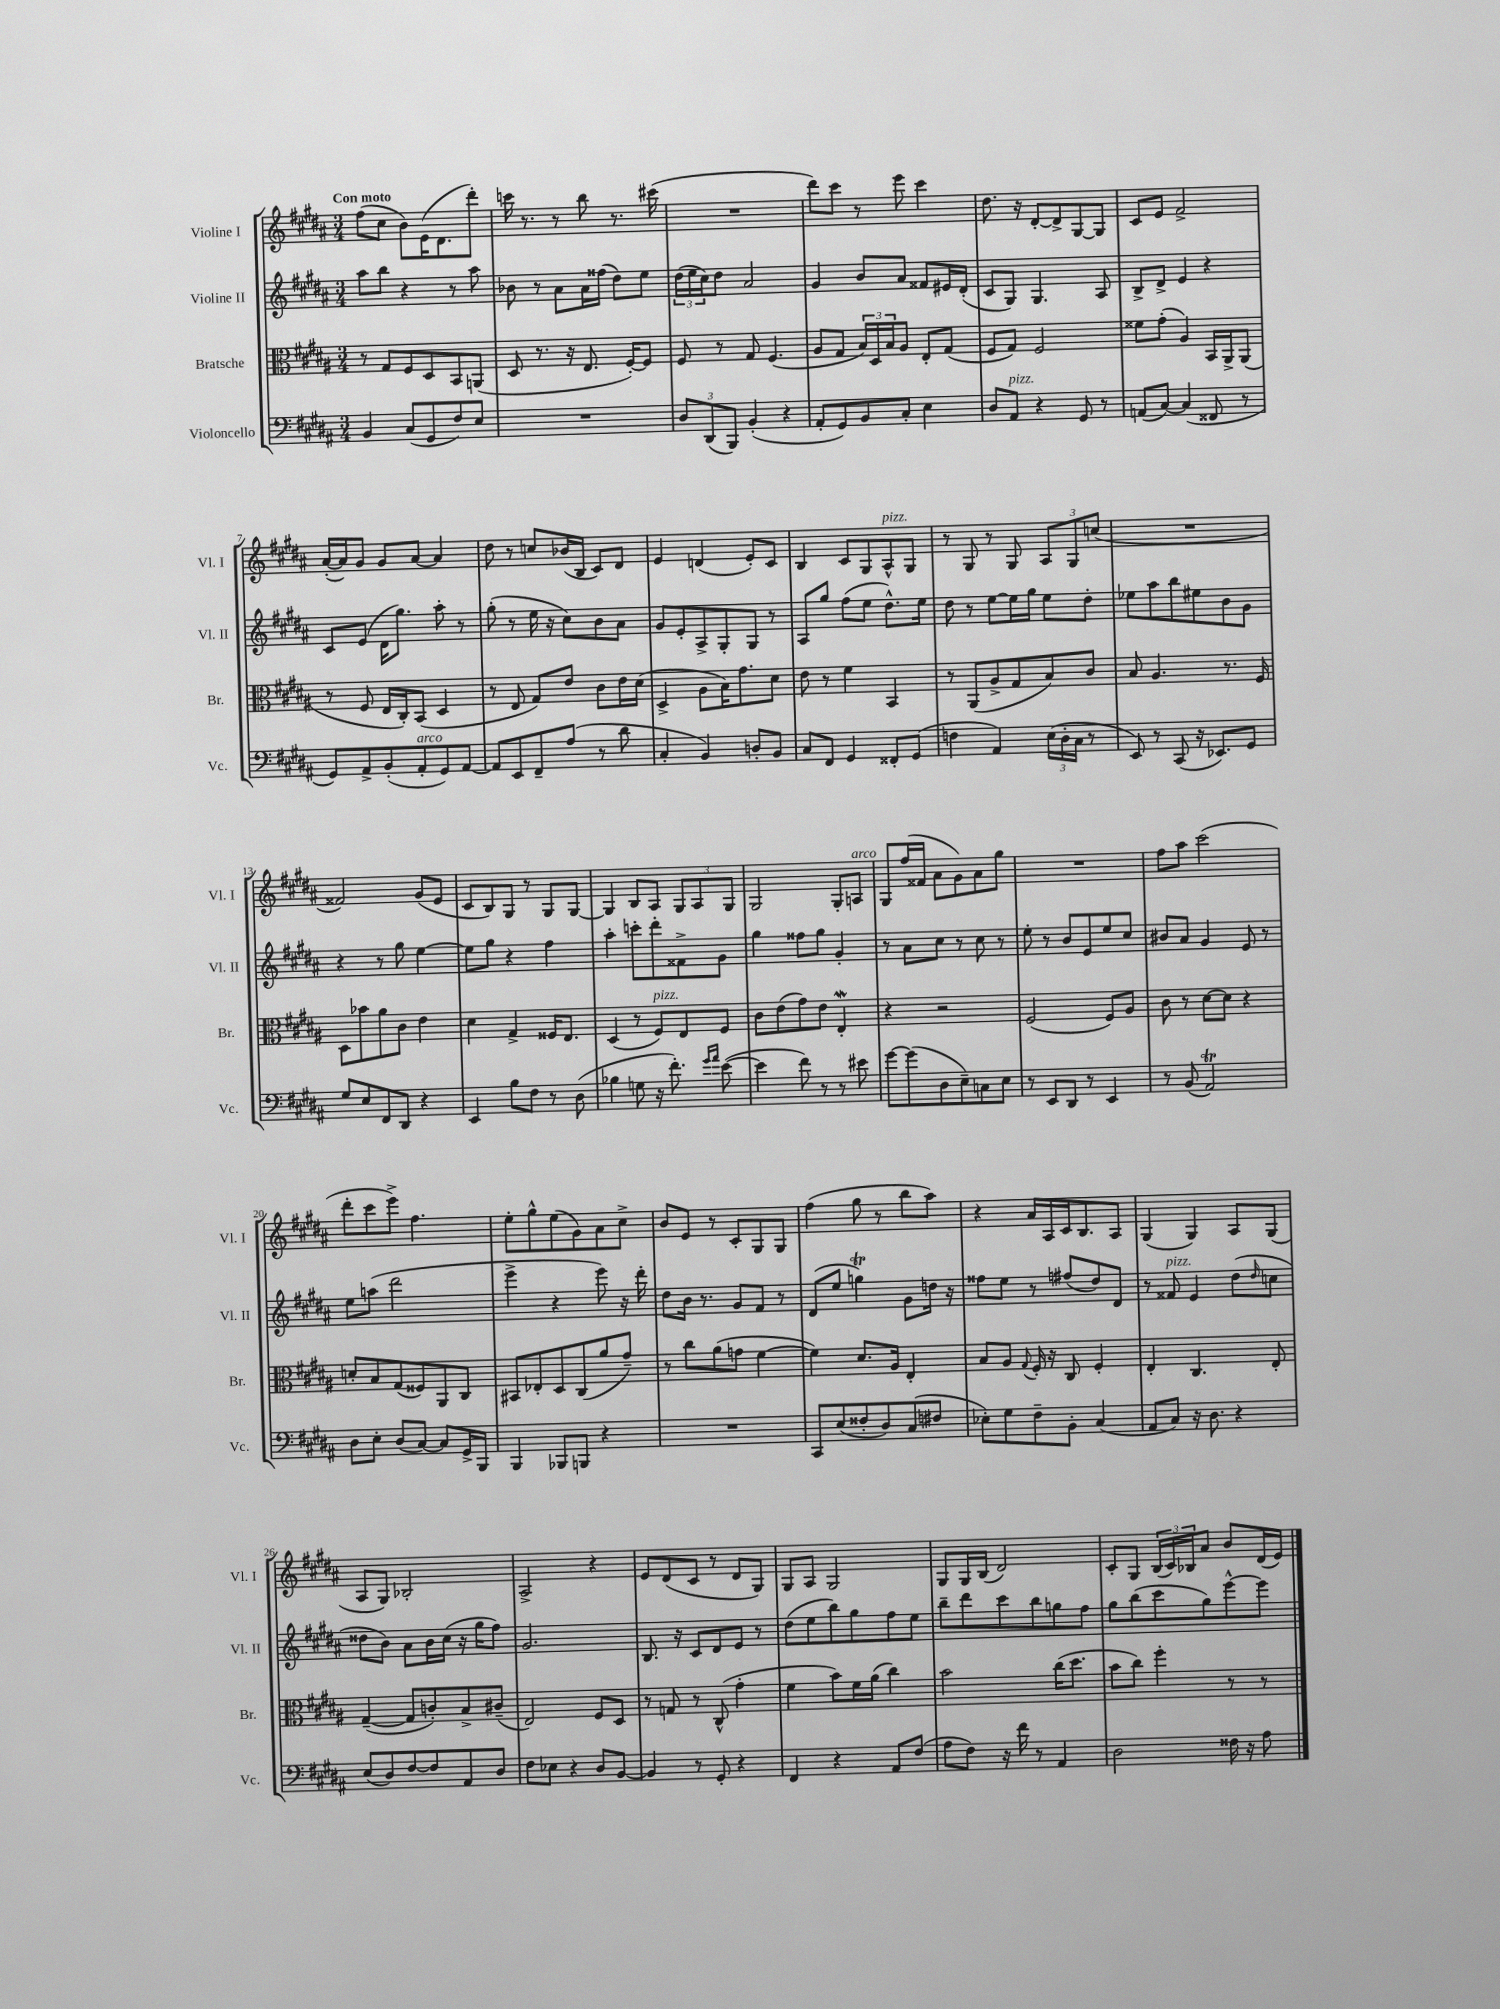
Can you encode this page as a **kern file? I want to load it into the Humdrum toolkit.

**kern	**kern	**kern	**kern
*part4	*part3	*part2	*part1
*staff4	*staff3	*staff2	*staff1
*I"Violoncello	*I"Bratsche	*I"Violine II	*I"Violine I
*I'Vc.	*I'Br.	*I'Vl. II	*I'Vl. I
*clefF4	*clefC3	*clefG2	*clefG2
*k[f#c#g#d#a#]	*k[f#c#g#d#a#]	*k[f#c#g#d#a#]	*k[f#c#g#d#a#]
*M3/4	*M3/4	*M3/4	*M3/4
=1	=1	=1	=1
!	!	!	!LO:TX:a:B:t=Con moto
4BB/	8r	8aa#\L	(8ff#\L
.	8G#/L	8bb\J	8cc#\J
(8C#/L	8F#/	4r	8b\L)
8GG#/	8D#/	.	(16e\K
.	.	.	8.d#\
8F#/)	8BB/	8r	.
8E/J	(8AAn/J	8aa#\	8ddd#'\J)
=2	=2	=2	=2
2.r	8D#/	8b-X\	16cccn\
.	.	.	8.r
.	8.r	8r	.
.	.	8a#\L	8r
.	16r	.	.
.	8.E/	16a#\L	8bb\
.	.	(16ff##X\JJ	.
.	.	8dd#\L)	8.r
.	[16F#'/KL)	.	.
.	8F#/J]	8ee\J	.
.	.	.	(16ccc#X\
=3	=3	=3	=3
12D#/L	8F#/	(24dd#\LL	2.r
.	.	24ee\	.
(12DD#/	.	24cc#\J)	.
.	8r	8dd#\J	.
12BBB/J)	.	.	.
(4BB'/	8G#/	2a#/	.
.	(4.F#/	.	.
4r	.	.	.
=4	=4	=4	=4
8AA#'/L	8A#/L	4g#/	8ddd#\L)
8GG#/)	8G#/J	.	8ccc#\J
8BB/	24B/LL)	8b/L	8r
.	24D#/	.	.
.	24B/J	.	.
8C#'/J	8A#/J	8a#/J	8eee\
4E\	8E'/L	8f##X/L	4ccc#\
.	(8G#/J	16e#X/L	.
.	.	(16d#'/JJ	.
=5	=5	=5	=5
8D#/L	8F#/L	8c#/L	8.dd#\
!LO:TX:a:i:t=pizz.	!	!	!
8AA#/J	8G#/J)	8G#/J)	.
.	.	.	16r
4r	2F#/	4.G#/	[8d#'/L
.	.	.	8d#^/]
8GG#/	.	.	[8G#/
8r	.	8A#/	8G#/J]
=6	=6	=6	=6
(8AAn/L	8f##X\L	8B^/L	8c#/L
[8C#/J)	(8g#'\J	8d#^/J	8e/J
(4C#/]	4A#/)	4e/	2f#^/
8FF##X/	16BB/LL	4r	.
.	16AA#^/J	.	.
8r	(8AA#/J	.	.
!!LO:LB:g=z
=7	=7	=7	=7
8GG#/L)	8r	8c#/L	([16a#'/LL
.	.	.	16a#/J])
8AA#^/	8F#/	(8e/J	8g#/J
(8BB'/	16E/LL	16d#\KL	8g#/L
.	16C#'/J)	8.gg#\J)	.
!LO:TX:a:i:t=arco	!	!	!
8AA#'/	(8BB/J	.	[8a#/J
8GG#/)	4D#/	8aa#'\	4a#/]
[8AA#/J	.	8r	.
=8	=8	=8	=8
8AA#/L]	8r	(8gg#'\	8dd#\
8EE/	8E/	8r	8r
8FF#~/	8G#/L)	16ee\	8ccn/L
.	.	16r	.
(8A#/J	8e/J	8cc#\L)	(16b-X/L
.	.	.	16B/JJ
8r	8c#\L	8b\	8c#/L)
8d#\	16e\L	8a#\J	8d#/J
.	(16d#\JJ	.	.
=9	=9	=9	=9
4C#'/	4D#^/	8g#/L	4e/
.	.	8e'/	.
4BB/)	8A#\L	8A#^/	(4dn/
.	16B\K)	8G#'/	.
.	8.g#\	.	.
8Dn'/L	.	8G#/J	8e'/L)
8BB/J	8d#\J	8r	8c#/J
=10	=10	=10	=10
8C#/L	8e\	8A#/L	4B/
8FF#/J	8r	8gg#/J	.
4GG#/	4f#\	(8ff#\L	8c#/L
.	.	8ee\J	8G#/
!	!	!	!LO:TX:a:i:t=pizz.
8FF##X'/L	4BB/	8.dd#^^\L)	8A#^^/
(8GG#/J	.	.	8G#/J
.	.	16ee\Jk	.
=11	=11	=11	=11
4Fn\	8r	8dd#\	8r
.	(8AA#/L	8r	8G#/
4AA#/)	8A#^/	[8ee\L	8r
.	8G#/	16ee\L]	8G#/
.	.	16gg#\JJ	.
(24E\LL	8B/)	8ee\L	12A#/L
24D#'\	.	.	.
24C#\JJ	.	.	12G#/
8r	8c#/J	8dd#'\J	.
.	.	.	(12ccn/J
=12	=12	=12	=12
8EE/)	8B/	8ee-X\L	2.r
8r	4.A#/	8aa#\	.
(8CC#/	.	8bb\	.
16r	.	8ee#X\	.
8.EE-X/L)	.	.	.
.	8.r	8b\	.
8GG#/J	.	8g#\J	.
.	16F#/	.	.
!!LO:LB:g=z
=13	=13	=13	=13
8G#/L	8D#\L	4r	2f##X/)
8E/	8b-X\	.	.
8FF#/	8a#\	8r	.
8DD#/J	8c#\J	8gg#\	.
4r	4e\	[4ee\	(8g#/L
.	.	.	8e/J
=14	=14	=14	=14
4EE/	4d#\	8ee\L]	8c#/L
.	.	8gg#\J	8B/)
8B\L	4G#^/	4r	8G#/J
8F#\J	.	.	8r
8r	16F##X/KL	4ff#\	8G#/L
.	8.E/J	.	.
(8D#\	.	.	[8G#/J
=15	=15	=15	=15
4B-X\	(4D#/	4aa#'\	4G#/]
8Gn\	8r	8cccn'\L	8B/L
!	!LO:TX:a:i:t=pizz.	!	!
16r	8F#/L)	8ddd#'\	8A#/J
8.f#'\)	.	.	.
.	8E/	8f##X^\	12G#/L
.	.	.	12A#/
16qqg#/LL	.	.	.
16qqa#/JJ	.	.	.
([8e\	8F#/J	8g#\J	.
.	.	.	12G#/J
=16	=16	=16	=16
4e\]	8c#\L	4gg#\	2G#/
.	(8e\	.	.
8f#\)	8g#\)	8ff##X\L	.
8r	8e\J	8gg#\J	.
8r	4Ew'/	4g#'/	8G#'/L
!	!	!	!LO:TX:a:i:t=arco
8e#X\	.	.	8An/J
=17	=17	=17	=17
[8g#\L	4r	8r	8G#/L
(8g#\]	.	8a#\L	(16ff#/L
.	.	.	16f##X/JJ
8D#\	2r	8cc#\J	8a#\L
8E~\)	.	8r	8g#\)
8Cn\	.	8cc#\	8a#\
8E\J	.	8r	8gg#\J
=18	=18	=18	=18
8r	(2F#/	8ee'\	2.r
8EE/L	.	8r	.
8DD#/J	.	8b/L	.
8r	.	8e/	.
4EE/	8F#/L)	8ee/	.
.	8A#/J	8cc#/J	.
=19	=19	=19	=19
8r	8c#\	8b#X/L	8ff#\L
(8BB/	8r	8a#/J	8aa#\J
2AA#t/)	[8d#\L	4g#/	(2ccc#\
.	8d#\J]	.	.
.	4r	8e/	.
.	.	8r	.
!!LO:LB:g=z
=20	=20	=20	=20
8D#\L	8dn'/L	8ee\L	8ddd#'\L
8E'\J	8B/	(8aan\J	8ccc#\
(8D#/L	(8G#/	2ddd#\	8eee^\J)
[8C#/J)	8F##X/)	.	4.ff#\
8C#/L]	8AA#/	.	.
16GG#^/L	8C#/J	.	.
16BBB/JJ	.	.	.
=21	=21	=21	=21
4BBB/	8BB#X/L	4eee^\	8ee'\L
.	8E-X'/	.	8gg#^^\
8BBB-X/L	8D#/	4r	(8ee\
8BBBn/J	(8C#/	.	8g#\)
4r	8a#/	8eee\)	8a#\
.	8g#~/J)	16r	8cc#^\J
.	.	16ddd#'\	.
=22	=22	=22	=22
2.r	8r	8dd#\L	8b/L
.	8cc#\L	16b\Jk	8e/J
.	.	8.r	.
.	(8a#\	.	8r
.	8gn\J	8g#/L	8c#'/L
.	[4f#\	8f#/J	8G#/
.	.	8r	8G#/J
=23	=23	=23	=23
8CC#/L	4f#\])	(8d#/L	(4ff#\
(8E/	.	8ee/J	.
8F##X'/	8.d#/L	4ggnT\)	8gg#\
8D#/)	.	.	8r
.	16A#/Jk	.	.
(8C#/	4E'/	8g#\L	8bb\L
8F#X/J	.	16ddn\Jk	8aa#\J)
.	.	16r	.
=24	=24	=24	=24
8E-X'\L)	8B/L	8ff##X\L	4r
8G#\	8A#/J	8ee\J	.
.	8qqG#/	.	.
8F#~\	16F#'/	8r	16a#/LL
.	16r	.	16A#/
8BB'\J	8C#/	(8ff#X/L	16c#/J
.	.	.	8.B/
(4C#/	4F#'/	8dd#/)	.
.	.	8d#/J	8A#/J
=25	=25	=25	=25
8AA#/L	4E'/	8r	(4G#/
!	!	!LO:TX:a:i:t=pizz.	!
8C#/J)	.	8f##X/	.
16r	4.C#/	4e/	4G#/)
8.D#\	.	.	.
4r	.	(8dd#\L	8A#/L
.	.	16qqdd#/	.
.	8E'/	8ccn\J	(8G#/J
!!LO:LB:g=z
=26	=26	=26	=26
(8E/L	([4G#~/	8dd##X\L	8A#/L
8D#/)	.	8b\J)	8G#/J)
[8F#/	8G#/L]	8a#\L	2B-X'/
8F#/]	8cn'/)	16b\L	.
.	.	(16cc#\JJ	.
8AA#/	8B^/	16r	.
.	.	16gg#\KL	.
8D#/J	(8c#X~/J	8ff#\J)	.
=27	=27	=27	=27
8F#\L	2E/)	2.g#/	2A#^/
8E-X\J	.	.	.
4r	.	.	.
8D#/L	8F#/L	.	4r
[8BB/J	8D#/J	.	.
=28	=28	=28	=28
4BB/]	8r	8.B/	8e/L
.	8Gn/	.	(8d#/
.	.	16r	.
8r	8r	8c#/L	8c#/J
8GG#'/	(8C#^^/	8d#/	8r
4r	4g#'\	8e/J	8d#/L
.	.	8r	8G#/J)
=29	=29	=29	=29
4FF#/	4f#\	(8dd#\L	8G#/L
.	.	8ee\	8A#/J
4r	8b\L)	8bb\)	2G#/
.	16f#\L	8gg#\	.
.	(16a#\JJ	.	.
8AA#/L	4cc#\)	8ff#\	.
(8F#/J	.	8ee\J	.
=30	=30	=30	=30
8A#\L	2b\	8bb~\L	8G#/L
8F#\J)	.	8ddd#\	16G#/L
.	.	.	(16B/JJ
16r	.	8ccc#\	2d#/)
16f#\	.	.	.
8r	.	8bb\	.
4AA#/	(16cc#\KL	8ggn\	.
.	8.dd#\J	.	.
.	.	8ff#\J	.
=31	=31	=31	=31
2D#\	8b\L	8gg#\L	8c#'/L
.	8cc#\J)	(8bb\	8G#/J
.	4ff#'\	8ccc#\	(24B/LL
.	.	.	24c#/)
.	.	.	24B-X/J
.	.	8gg#\)	8a#/J
16F##X\	8r	[8eee^^\	8b/L
16r	.	.	.
8A#\	8r	8eee\J]	(16d#/L
.	.	.	16e/JJ)
==	==	==	==
*-	*-	*-	*-
